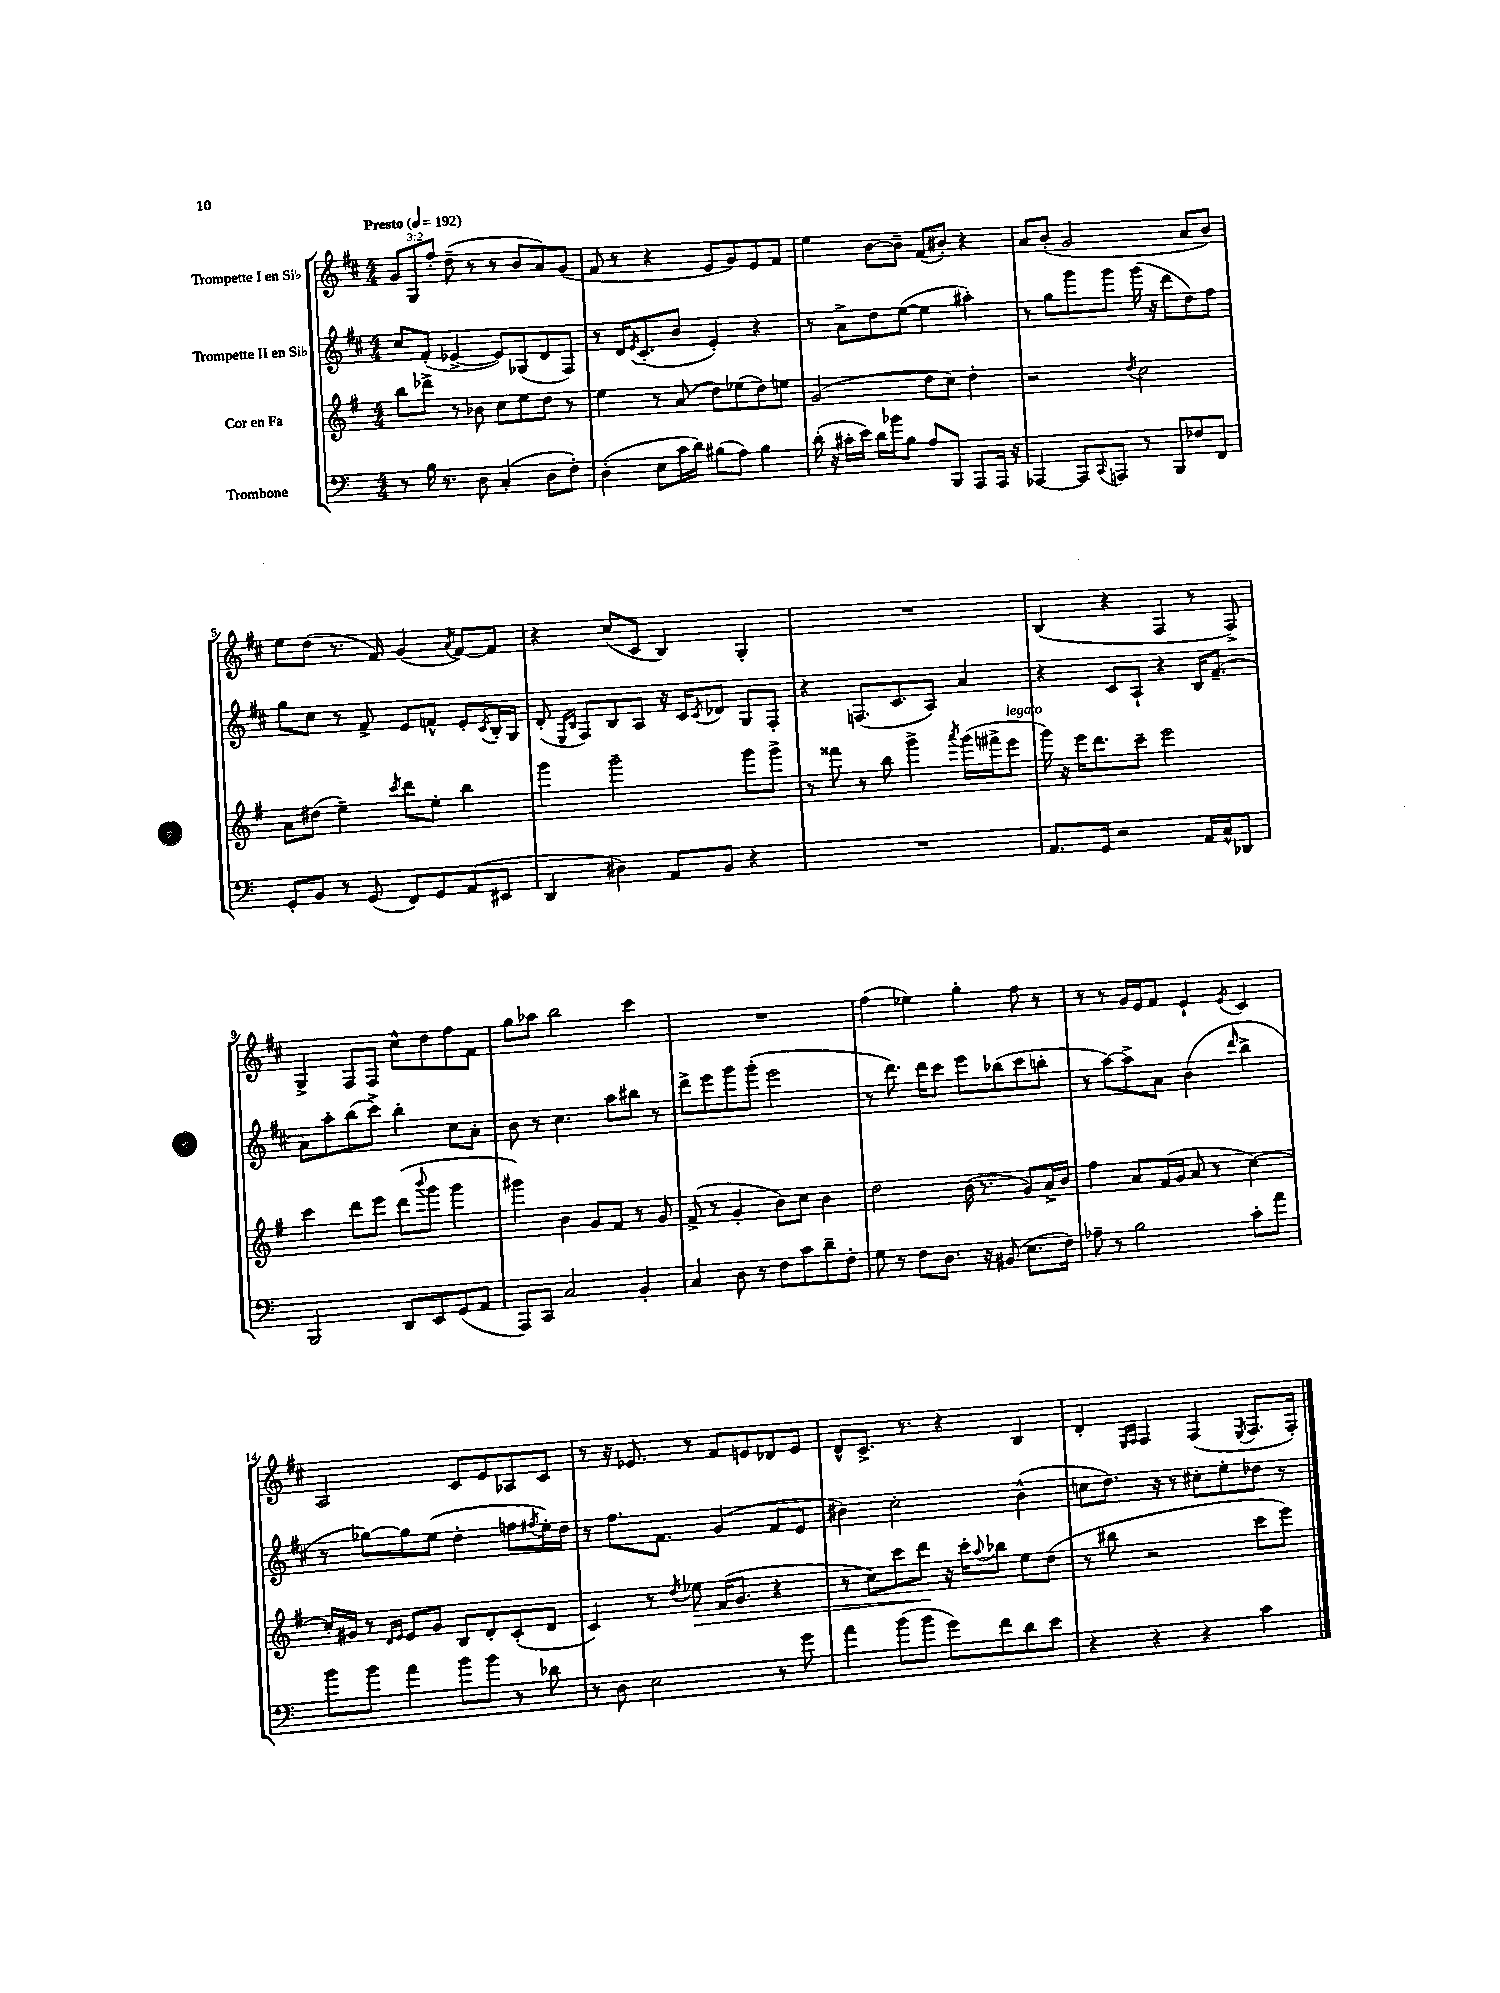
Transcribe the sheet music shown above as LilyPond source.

<<
\new StaffGroup <<
\new Staff = "s0" \with { instrumentName = "Trompette I en Sib" } {
    \clef treble \key d \major \numericTimeSignature \time 4/4 \override Staff.TupletNumber.text = #tuplet-number::calc-fraction-text \tempo "Presto" 4 = 192
    \tuplet 3/2 { g'8 g8 fis''8-. } d''8--( r8 r8 b'8 a'8) g'8( |
    fis'8 r8 r4 e'8 g'8) e'8 fis'8 |
    e''4 b'8~ b'8-- fis'8( bis'8-.) r4 |
    a'8 b'8-.( g'2 a'8 b'8) |
    e''8 d''8( r8. fis'16) g'4( \acciaccatura { a'8 } fis'8~) fis'8 |
    r4 cis''8( cis'8 b4) g4-. |
    R1 |
    b4( r4 fis4 r8 fis8->) |
    g4-> fis8 fis8 cis''8-^ d''8 fis''8 fis'8 |
    g''8 aes''8 b''2 cis'''4 |
    R1 |
    fis''4( ees''4) g''4-. fis''8 r8 |
    r8 r8 g'16 e'16 fis'8 e'4-! \acciaccatura { e'8 } cis'4 |
    a2 cis'8 e'8 aes8 cis'8 |
    r8 r16 ees'8. r8 fis'8 e'8 des'8 e'8 |
    d'8-^ cis'8.-> r8. r4 b4 |
    d'4-. \grace { e16 fis16 } fis4 fis4( \acciaccatura { e8 } fis8. fis16-.) \bar "|." |
}
\new Staff = "s1" \with { instrumentName = "Trompette II en Sib" } {
    \clef treble \key d \major \numericTimeSignature \time 4/4
    cis''8 fis'8-.( ees'4~-> ees'8) ges8( d'8 fis8) |
    r8 d'16 \acciaccatura { e'8 } cis'8.-.( b'8 e'4-.) r4 |
    r8 a'8-> d''8 e''8~( e''4 ais''4-.) |
    r8 g''8 g'''8 g'''8 g'''16( r16 d'''8 d''8) fis''8 |
    g''8 cis''8 r8 fis'8-> e'8 f'8-^ e'8-. \acciaccatura { cis'8 } b16-. g16 |
    d'8-.( \grace { e16 b16 } fis8) b8 a8 r16 cis'16 \acciaccatura { cis'8 } des'8 g8 fis8-. |
    r4 f8.( cis'8. a8) a'4 |
    r4 cis'8 a8-! r4 b16 fis'8.--( |
    a'8) a''8-. b''8( cis'''8->) b''4-. cis''8 a'8-. |
    b'8 r8 cis''4. a''8 bis''8 r8 |
    d'''8-> e'''8 g'''8 g'''8-.( e'''2 |
    r8 d'''8.) d'''16 cis'''8 e'''8 bes''8( cis'''8 b''8-. |
    r8 a''8~) a''8-> a'8 b'4( \grace { d'''16 } b''4-> |
    r8 ges''8~) ges''8 e''8( d''4-. f''8 \acciaccatura { fis''8 } e''16-.) d''16 |
    r8 fis''8. fis'8. g'4( fis'8 e'8 |
    bis'4) cis''2-. bis'4-^( |
    c''8 d''8.) r16 r8 cis''8-. e''8-. des''8 r8 \bar "|." |
}
\new Staff = "s2" \with { instrumentName = "Cor en Fa" } {
    \clef treble \key g \major \numericTimeSignature \time 4/4
    b''8 des'''8-> r8 bes'8 c''8 e''8 d''8 r8 |
    e''4 r8 a'8( d''8) ees''8( d''8) e''8 |
    g'2( d''8 c''8) d''4-. |
    r2 \acciaccatura { d''8 } c''2 |
    a'8 dis''8( e''4--) \acciaccatura { c'''8 } d'''8 e''8-. b''4 |
    g'''4 g'''2-- g'''8 g'''8-> |
    r8 fisis'''8 r8 b''8 g'''4-> \acciaccatura { a'''8 } g'''16( fis'''16-> e'''8^\markup { \italic "legato" } |
    g'''16) r16 e'''16 d'''8. c'''8-- e'''2 |
    c'''4 d'''8 e'''8 d'''8( \appoggiatura { b'''8 } g'''8 g'''4 |
    gis'''4) b'4 g'8 fis'8 r8 g'8 |
    fis'8->( r8 g'4-. b'8) c''8 b'4 |
    d''2 b'16( r8. g'8) a'16-> b'16 |
    fis''4 a'8 fis'16( g'16 a'8 r8 c''4~) |
    c''16-. gis'16 r8 \grace { d'16 e'16 } e'8 gis'8 b8 d'8-. c'8-.( d'8 |
    c'4) r8 \acciaccatura { d''8 } ees''8\> fis'16( g'8. r4 |
    r8 c''8) c'''8 d'''8\! r16 c'''16-. \appoggiatura { a''8 } bes''8 e''8 d''8( |
    r8 bis''8 r2 c'''8 e'''8) \bar "|." |
}
\new Staff = "s3" \with { instrumentName = "Trombone" } {
    \clef bass \key c \major \numericTimeSignature \time 4/4
    r8 b16 r8. d8 c4-.( d8 f8-.) |
    d4-.( e8 c'16 d'16) bis8( a8) bis4 |
    d'16-.( r16 cis'16-. e'16) d'16 bes'16 b8 a8 b,,8 a,,8 a,,16 r16 |
    aes,,4~ aes,,8 \appoggiatura { c,8 } a,,8 r8 b,,8 fes8 f,8 |
    g,8-. b,8 r8 g,8( f,8) g,8 a,8( eis,8 |
    d,4 dis4) a,8 b,8 r4 |
    R1 |
    a,8. g,16 r2 a,16 c16-^ des,8 |
    b,,2 d,8 e,8 g,8( a,8 |
    a,,8) c,8 c2 b,4-. |
    c4 d8 r8 f8 c'8 d'8-- f8-. |
    g8 r8 f8 d8. r16 bis,8( e8. f16) |
    aes8-- r8 b2 c'8-. a'8 |
    b'8 b'8 a'4 b'8 b'8 r8 des'8 |
    r8 d8 e2 r8 g'8 |
    a'4 b'8( b'8 g'8) f'8 d'8 e'8 |
    r4 r4 r4 c'4 \bar "|." |
}
>>
>>
